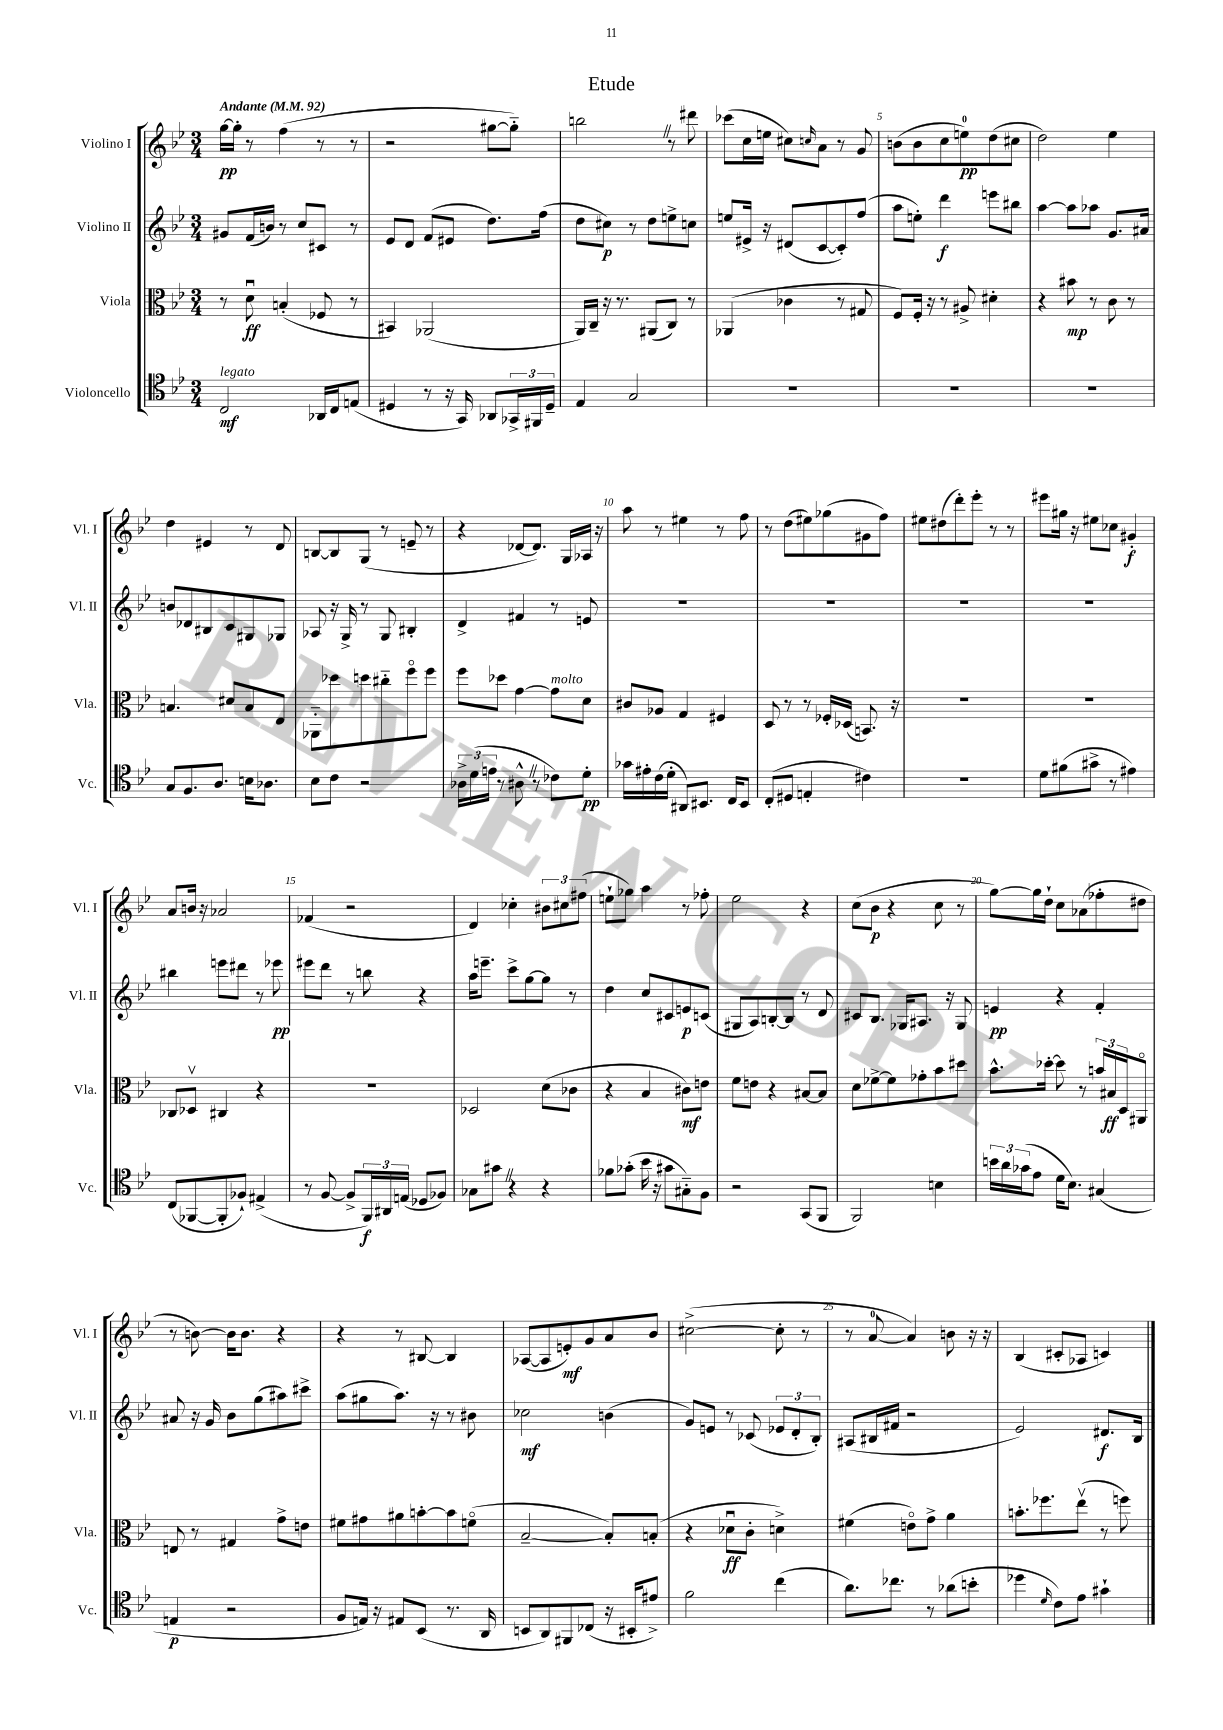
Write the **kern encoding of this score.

**kern	**kern	**kern	**kern
*staff4	*staff3	*staff2	*staff1
*clefC4	*clefC3	*clefG2	*clefG2
*k[b-e-]	*k[b-e-]	*k[b-e-]	*k[b-e-]
*M3/4	*M3/4	*M3/4	*M3/4
*MM92	*MM92	*MM92	*MM92
2C	8r	8g#	[16gg
.	.	.	16gg']
.	8du	(16f	8r
.	.	16b)	.
.	(4B'	8r	(4ff
.	.	8cc	.
16AA-	8F-	8c#	8r
16C	.	.	.
(8E	8r	8r	8r
=	=	=	=
4D#	4BB#)	8e-	2r
.	.	8d	.
8r	(2AA-	(8f	.
16r	.	8e#	.
16GG)	.	.	.
8AA-	.	8.dd)	[8gg#
24GG-^	.	.	8gg#'~])
24FF#	.	.	.
.	.	(16ff	.
24D#~	.	.	.
=	=	=	=
4E-	16AA)	8dd	2bb
.	16C~	.	.
.	16r	8cc#)	.
.	8.r	.	.
2G	.	8r	.
.	(8AA#	8dd	.
.	8C)	8ee^	8r
.	8r	8cc	8ddd#
=	=	=	=
2.r	(4AA-	8ee	(8ccc-
.	.	16e#^	16cc
.	.	16r	16ee
.	4c-	(8d#	8cc#)
.	.	.	16qqcc
.	.	[8c	8a
.	8r	8c'])	8r
.	8G#	(8ff	8g
=	=	=	=
2.r	8F)	8aa	(8b
.	16F'	8ee')	8b
.	16r	.	.
.	8r	4ddd	8cc
.	8A#^	.	8ee)
.	4d#'	8eee	(8dd
.	.	8bb#	8cc#
=	=	=	=
2.r	4r	[4aa	2dd)
.	8b#	8aa]	.
.	8r	8aa-	.
.	8c	8.g	4ee-
.	8r	.	.
.	.	16a#	.
=	=	=	=
8G	4.B	8b	4dd
8.F	.	8d-	.
.	.	8B#	4e#
8.A	.	.	.
.	8d#	8c	.
16B	8B	8G#	8r
8.A-	.	.	.
.	8E-	8G-	8d
=	=	=	=
8B-	8AA-'~	8A-	[8B
8c	8dd-	16r	8B]
.	.	16G^	.
2r	8dd	8r	(8G
.	8cc#'~	8G	8r
.	8ffo	4B#'	8e~
.	8ff	.	8r
=	=	=	=
24A-^	8ff	4d^	4r
(24d	.	.	.
24e	.	.	.
8r	8dd-	.	.
8A#^^	[4g	4f#	[8d-
8r	.	.	8.d-])
8c-)	8g]	8r	.
.	.	.	16G
8d'	8d	8e	16A-
.	.	.	16r
=	=	=	=
16g-	8c#	2.r	8aa
16e#'	.	.	.
(16c	8A-	.	8r
16d'	.	.	.
8AA#)	4G	.	4ee#
8.BB#	.	.	.
.	4F#	.	8r
16C	.	.	.
8BB#	.	.	8ff
=	=	=	=
(8C'	8D	2.r	8r
8D#	8r	.	(8dd
4E'	8r	.	8ee#)
.	16F-'	.	(8gg-
.	(16D-	.	.
4c#)	8.BB)	.	8g#
.	.	.	8ff)
.	16r	.	.
=	=	=	=
2.r	2.r	2.r	8ee#
.	.	.	(8dd#
.	.	.	8ddd')
.	.	.	8eee-'
.	.	.	8r
.	.	.	8r
=	=	=	=
8d	2.r	2.r	8eee#
(8f#	.	.	16gg#
.	.	.	16r
8g#^	.	.	8ee#
8r	.	.	8cc-
4e#)	.	.	4g#'
=	=	=	=
(8C	8C-	4bb#	8a
[8FF-	8D-v	.	16b
.	.	.	16r
8FF-']	4C#	8eee	2a-
8F-`)	.	8ddd#	.
(4E#^	4r	8r	.
.	.	8eee-	.
=	=	=	=
8r	2.r	8eee#	(4f-
[8F	.	8ddd	.
8F^]	.	8r	2r
24FF)	.	8bb	.
24AA#	.	.	.
(24E	.	.	.
8D-	.	4r	.
8F-)	.	.	.
=	=	=	=
8G-	2D-	16aa	4d)
.	.	8.eee~	.
8g#	.	.	.
4r	.	8ccc^	4cc-'
.	.	[8gg	.
4r	(8d	8gg]	12b#
.	.	.	12cc#
.	8c-	8r	.
.	.	.	(12ff#
=	=	=	=
8f-	4r	4dd	8ee`
(8g-'	.	.	8gg-)
16b-	4B-	8cc	4aa
16r	.	.	.
8g#	.	8c#	.
8G#'~)	8c#)	8e	8r
8F	8e	(8c	8ff-'
=	=	=	=
2r	8f	8G#	2ee-
.	8e	8A)	.
.	4r	[8B'	.
.	.	8B]	.
(8GG	[8B#	8r	4r
8FF	8B#]	8d	.
=	=	=	=
2FF)	8d	8c#	(8cc
.	[8f-^	8.B-	8b-
.	8f-]	.	4r
.	.	16G-	.
.	8g-'	8.A#	.
4B	8b-	.	8cc
.	.	16r	.
.	8dd#	8G-	8r
=	=	=	=
24b	8.b-^^	4e	[8gg)
24a	.	.	.
(24g-	.	.	.
8e-	.	.	16gg]
.	[16dd-'	.	16dd`
16d	8dd-]	4r	8cc
8.B-)	.	.	.
.	8r	.	(8a-
(4G#	24b	4f'	8ff-'
.	24B#	.	.
.	24D	.	.
.	8AA#o	.	8dd#
=	=	=	=
4E	8E	8a#	8r
.	8r	16r	[8b)
.	.	16g	.
2r	4G#	8b-	16b]
.	.	.	8.b
.	.	(8gg	.
.	8g^	8aa#)	4r
.	8e	8ccc#^	.
=	=	=	=
8F	8f#	(8aa	4r
16E)	8g#	8gg#	.
16r	.	.	.
8E#	8a#	8.aa)	8r
(8BB-	[8b'	.	[8B#
.	.	16r	.
8.r	8b]	8r	4B#]
.	(8fo	8b#	.
16AA	.	.	.
=	=	=	=
8BB	[2B-~	2cc-	([8A-
8AA)	.	.	8A-]
8FF#	.	.	8e')
(8C-	.	.	8g
16r	8B-'])	(4b	8a
16BB#'	.	.	.
8e#^)	(8B'	.	8b-
=	=	=	=
2f	4r	8g)	([2cc#^
.	.	8e	.
.	8d-u	8r	.
.	8c'	(8c-	.
(4cc	4d^)	12e-	8cc#']
.	.	12d'	.
.	.	.	8r
.	.	12B-')	.
=	=	=	=
8.a)	(4f#	(8A#	8r
.	.	16B#	[8a
8.cc-	.	16f#	.
.	8eo)	2r	4a])
8r	8g^	.	.
(8a-	4a	.	8b
8b'	.	.	16r
.	.	.	16r
=	=	=	=
4dd-	8.b'	2e-)	(4B-
.	8.ff-	.	.
16qqd	.	.	.
8c)	.	.	8c#'
8e-	(8ee-v	.	8A-
4g#`	8r	8.d#	4c)
.	8ff)	.	.
.	.	16B-	.
==	==	==	==
*-	*-	*-	*-
